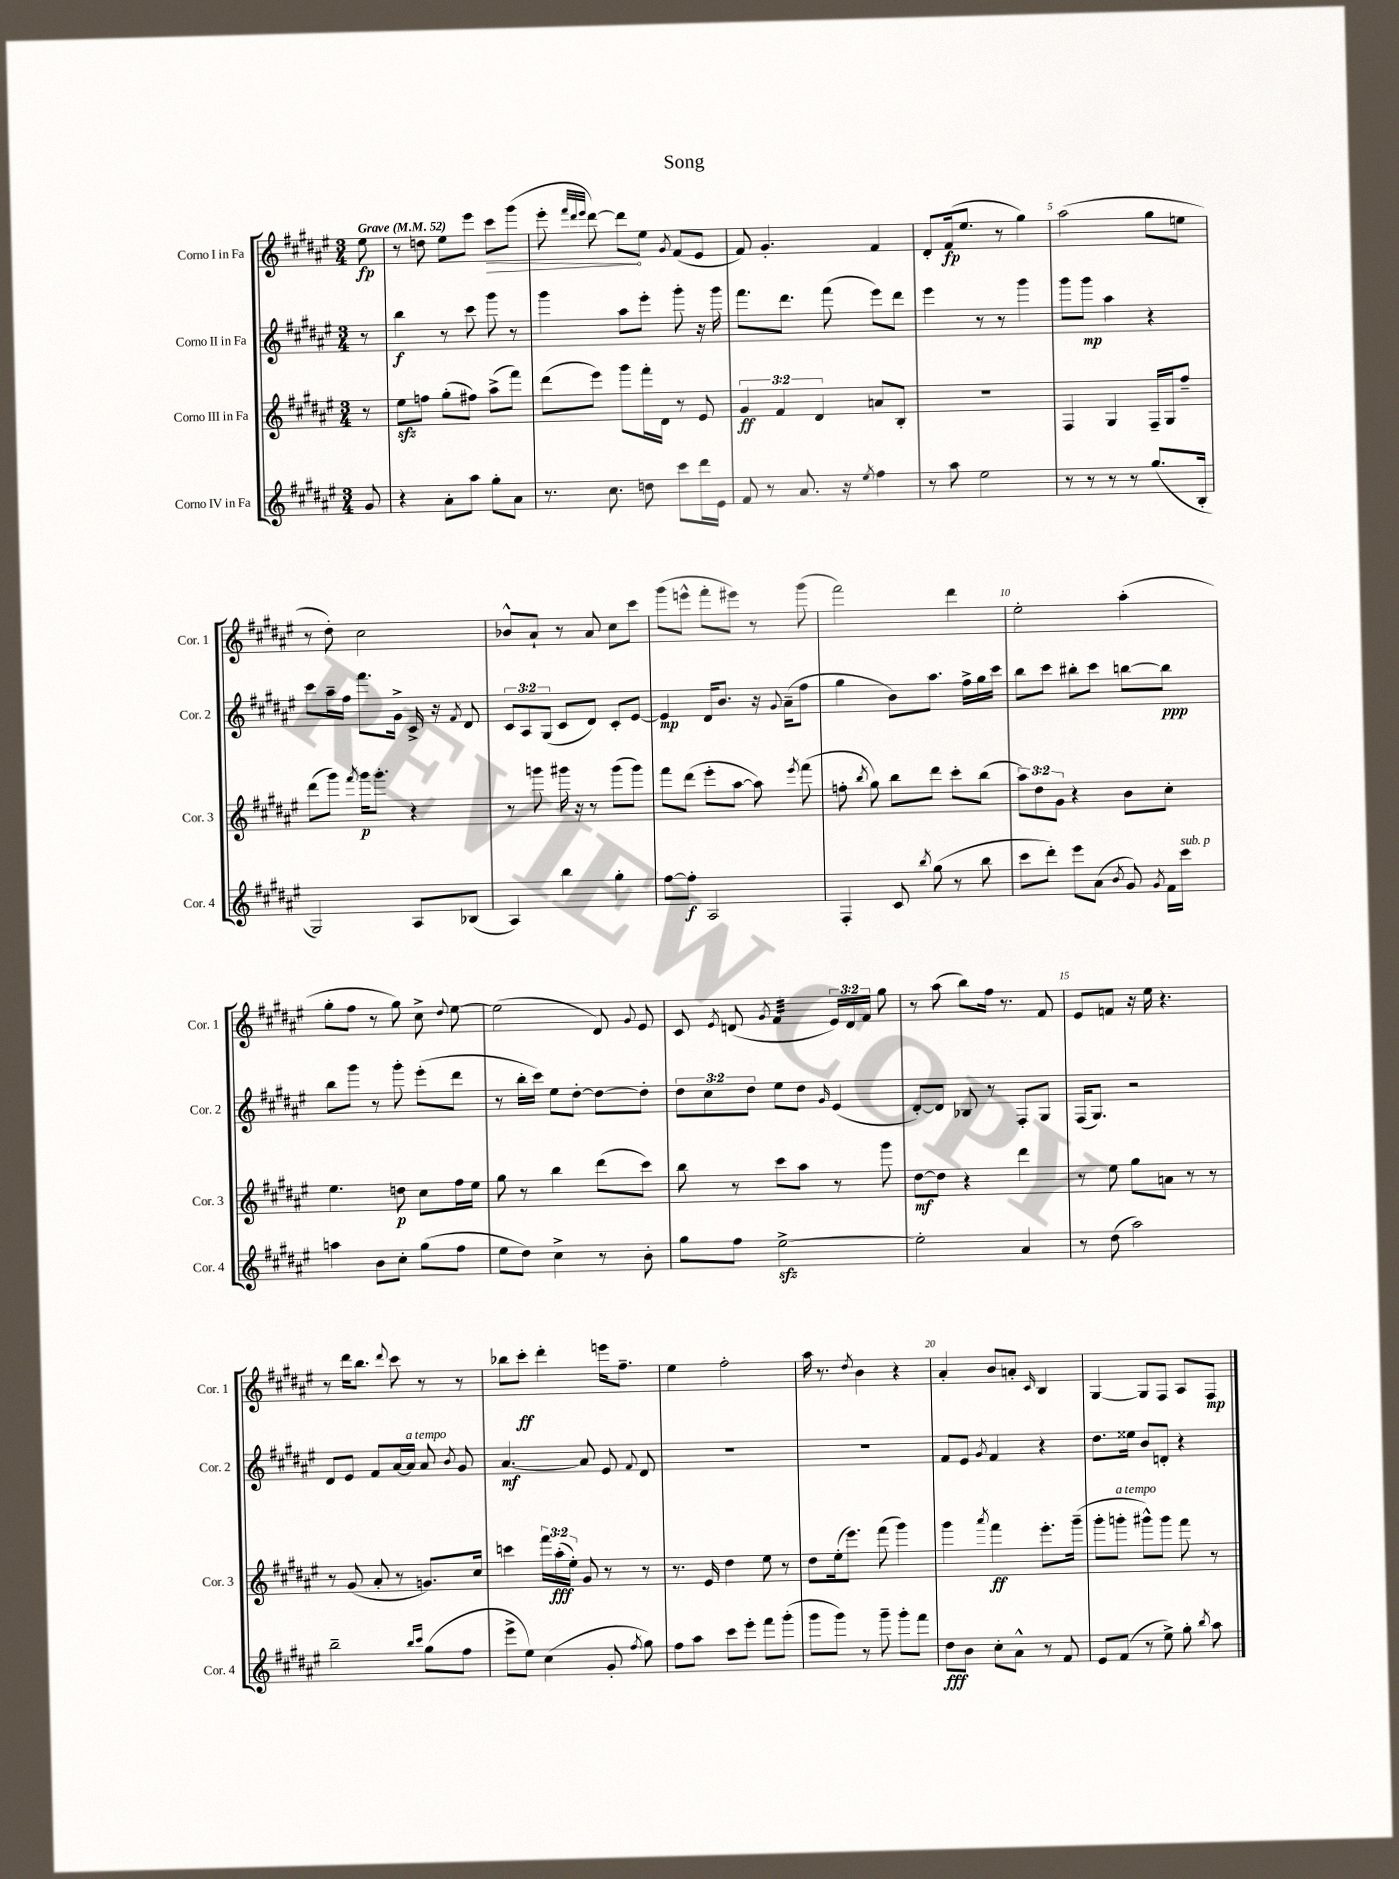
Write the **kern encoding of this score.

**kern	**kern	**kern	**kern
*staff4	*staff3	*staff2	*staff1
*clefG2	*clefG2	*clefG2	*clefG2
*k[f#c#g#d#a#e#]	*k[f#c#g#d#a#e#]	*k[f#c#g#d#a#e#]	*k[f#c#g#d#a#e#]
*M3/4	*M3/4	*M3/4	*M3/4
*MM52	*MM52	*MM52	*MM52
8g#/	8r	8r	8ee#\
=	=	=	=
4r	8ee#\L	4bb\	8r
.	8ff\J	.	8dd\
8a#'\L	(8gg#'\L	8r	8ee#\L
8aa#\J	8ff#\J)	8ccc#\	8eee#\J
8gg#'\L	(8aa#^\L	8ggg#\	8ccc#\L
8a#\J	8fff#\J)	8r	(8ggg#\J
=	=	=	=
8.r	(8ddd#\L	4ggg#\	8eee#'\
.	.	.	32qqfff#/LLL
.	.	.	32qqddd#/
.	.	.	32qqeee#/JJJ
.	8eee#\J)	.	[8ddd#\)
8.cc#\	.	.	.
.	8ggg#\L	8aa#\L	8ddd#\]L
8dd\	16fff#'\L	8eee#'\J	8ee#\J
.	16d#\JJ	.	.
.	.	.	8qg#/
8ccc#\L	8r	8ggg#'\	(8f#/L
16ddd#\L	8e#/	16r	8e#/J
16e#\JJ	.	16ggg#\	.
=	=	=	=
8f#/	6g#/	8.fff#\L	8f#/)
8r	.	.	4.g#'/
.	6f#/	.	.
.	.	8.ddd#\J	.
8.a#/	.	.	.
.	6d#/	.	.
.	.	(8fff#\	.
16r	.	.	.
8qee#/	.	.	.
4ff#\	8a/L	8eee#\L)	4f#/
.	8B'/J	8ddd#\J	.
=	=	=	=
8r	2.r	4eee#\	8d#'/L
8aa#\	.	.	(16f#/k
.	.	.	8.ee#/J
2ee#\	.	8r	.
.	.	8r	8r
.	.	4ggg#\	4gg#\)
=	=	=	=
8r	4F#/	8ggg#\L	(2aa#\
8r	.	8ggg#\J	.
8r	4G#/	4aa#\	.
8r	.	.	.
(8.gg#/L	16F#~/LL	4r	8gg#\L
.	16G#/J	.	.
.	8ff#~/J	.	8ee\J
16B'/Jk	.	.	.
=	=	=	=
2G#/)	(8ddd#\L	8ccc#\L	8r
.	8ggg#\J)	16aa#~\L	8dd#'\)
.	.	16ff#\JJ	.
.	8qfff#/	.	.
.	16ggg#\LK	8.fff#\L	2cc#\
.	8.ggg#'\J	.	.
.	.	16g#^\Jk	.
8A#/L	4r	16c#^/	.
.	.	16r	.
.	.	8qf#/	.
(8B-/J	.	8d#/	.
=	=	=	=
4A#/)	8r	12c#/L	8b-^^/L
.	.	12A#/	.
.	8ggg\	.	8a#`/J
.	.	(12G#/J	.
4bb\	16ggg#\	8c#/L	8r
.	16r	.	.
.	8r	8d#/J)	8a#/
4gg#'\	(8ggg#\L	8c#'/L	8cc#\L
.	8ggg#\J)	[8e#/J	8ccc#\J
=	=	=	=
[8ff#\L	8fff#\L	4e#/]	(8ggg#\L
8ff#'\]J	(8ddd#\J	.	8eee^^\J
2A#/	8eee#'\L	16d#/LK	8fff#'\L
.	.	8.b/J	.
.	[8aa#\J	.	8eee#\J)
.	8aa#\])	16r	8r
.	.	8qqg#/	.
.	.	(16a#~\LK	.
.	8qeee#/	.	.
.	(8fff#\	8ff#\J	(8ggg#\
=	=	=	=
4F#'/	8ff'\	4gg#\	2fff#\)
.	8qbb/	.	.
.	8gg#\)	.	.
8c#/	8bb\L	8b\L)	.
8qbb/	.	.	.
(8gg#\	8ddd#\J	8.aa#\J	.
8r	8ccc#'\L	.	4ddd#\
.	.	16ff#^\LL	.
8bb\	(8bb\J	16gg#\	.
.	.	16ccc#\JJ	.
=	=	=	=
8ccc#\L	12aa#\L)	8bb\L	2ee#'\
.	12dd#\	.	.
8ddd#'\J)	.	8ccc#\J	.
.	12g#\J	.	.
8eee#\L	4r	8bb#'\L	.
(8a#\J	.	8ccc#\J	.
8qb/	.	.	.
8g#/)	8b\L	[8bb\L	(4aa#'\
8qg#/	.	.	.
16f#\LL	8cc#'\J	8bb\]J	.
16ccc#\JJ	.	.	.
=	=	=	=
4aa\	4.ee#\	8bb\L	8gg#'\L
.	.	8ggg#\J	8ff#\J
8b\L	.	8r	8r
8cc#'\J	8dd\	8ggg#'\	8gg#\)
(8gg#\L	8cc#\L	(8eee#'\L	8cc#^\
.	.	.	8qqdd#/
8ff#\J	16ff#\L	8ddd#\J	[8ee#\
.	16ee#\JJ	.	.
=	=	=	=
8ee#\L	8gg#\	8r	(2ee#\]
8dd#\J)	8r	16bb'\LL	.
.	.	16ccc#\JJ)	.
4cc#^\	4bb\	8ee#\L	.
.	.	[8dd#'\J	.
8r	(8ddd#\L	8dd#\_L	8d#/)
.	.	.	8qqg#/
8b'\	8ccc#\J)	8dd#'\]J	8e#/
=	=	=	=
8gg#\L	8bb\	12dd#\L	8c#/
.	.	12cc#\	.
.	.	.	8qe#/
8ff#\J	8r	.	(8d/
.	.	12dd#\J	.
.	.	.	8qg#/
[2ee#^\	8ccc#\L	8ee#\L	4f#/
.	8aa#\J	8dd#\J	.
.	.	16qqg#/	.
.	8r	(4e#/	24e#/LL)
.	.	.	24d/
.	.	.	24f#/JJ
.	8ggg#\	.	8gg#\
=	=	=	=
2ee#'\]	[8dd#\L	[8d#'/L)	8r
.	8dd#\]J	8d#/]J	(8aa#\
.	4r	8B-/	8bb\L)
.	.	8r	16ff#\Jk
.	.	.	8.r
4a#/	4ddd#\	8F#'/L	.
.	.	8G#/J	8f#/
=	=	=	=
8r	8r	(16F#/LK	8e#/L
.	.	8.G#/J)	.
(8dd#\	8ee#\	.	8f/J
2aa#\)	8gg#\L	2r	16r
.	.	.	16ee#\
.	8a\J	.	4.r
.	8r	.	.
.	8r	.	.
=	=	=	=
2bb~\	8r	8d#/L	8r
.	(8g#/	8e#/J	16ddd#\LK
.	.	.	8.bb\J
.	8a#'/	8f#/L	.
.	.	.	8qqddd#/
.	8r	[16a#/L	8ccc#\
.	.	16a#/]JJ	.
16qqbb/LL	.	.	.
16qqccc#/JJ	.	.	.
(8gg#\L	8.g/L)	8a#/	8r
.	.	8qb/	.
8ff#\J	.	8g#/	8r
.	16cc#/Jk	.	.
=	=	=	=
8eee#^\L	4ccc\	[4.a#/	8bb-\L
8ee#\J)	.	.	8ccc#'\J
(4cc#\	24fff#\LL	.	4ddd#'\
.	(24aa#'\	.	.
.	24ee#'\JJ)	.	.
.	8g#/	8a#/]	.
8g#'/	8r	8e#/	16eee\LK
.	.	.	8.ff#~\J
8qff#/	.	8qqf#/	.
8gg#\)	8r	8d#/	.
=	=	=	=
8ff#\L	8.r	2.r	4ee#\
8aa#\J	.	.	.
.	16e#/	.	.
8ccc#\L	4dd#\	.	2ff#'\
8eee#'\J	.	.	.
8fff#\L	8ee#\	.	.
(8ggg#'\J	8r	.	.
=	=	=	=
8ggg#\L	8dd#\L	2.r	16aa#\
.	.	.	8.r
8ggg#\J)	(16ee#'\k	.	.
.	8.eee#\J)	.	.
.	.	.	8qdd#/
8r	.	.	4b\
8ggg#~\	(8fff#\	.	.
8ggg#'\L	4ggg#\)	.	4r
8fff#\J	.	.	.
=	=	=	=
8dd#\L	4ggg#\	8f#/L	4a#'/
8b\J	.	8e#/J	.
.	8qaaa#/	8qg#/	.
8cc#'\L	4fff#\	4f#/	8b/L
8a#^^\J	.	.	8a'/J
.	.	.	16qqc#/
8r	8.eee#'\L	4r	4B/
8f#/	.	.	.
.	(16ggg#~\Jk	.	.
=	=	=	=
8e#/L	8ggg#'\L	8.dd#\L	[4G#/
(8f#/J	8ggg'\J	.	.
.	.	16ee##\Jk	.
8r	8ggg#^^\L)	8b/L	8G#/]L
8ee#^\)	8ggg#\J	8d'/J	8F#/J
8gg#'\	8fff#\	4r	8A#/L
8qbb/	.	.	.
8aa#\	8r	.	8F#/J
==	==	==	==
*-	*-	*-	*-
